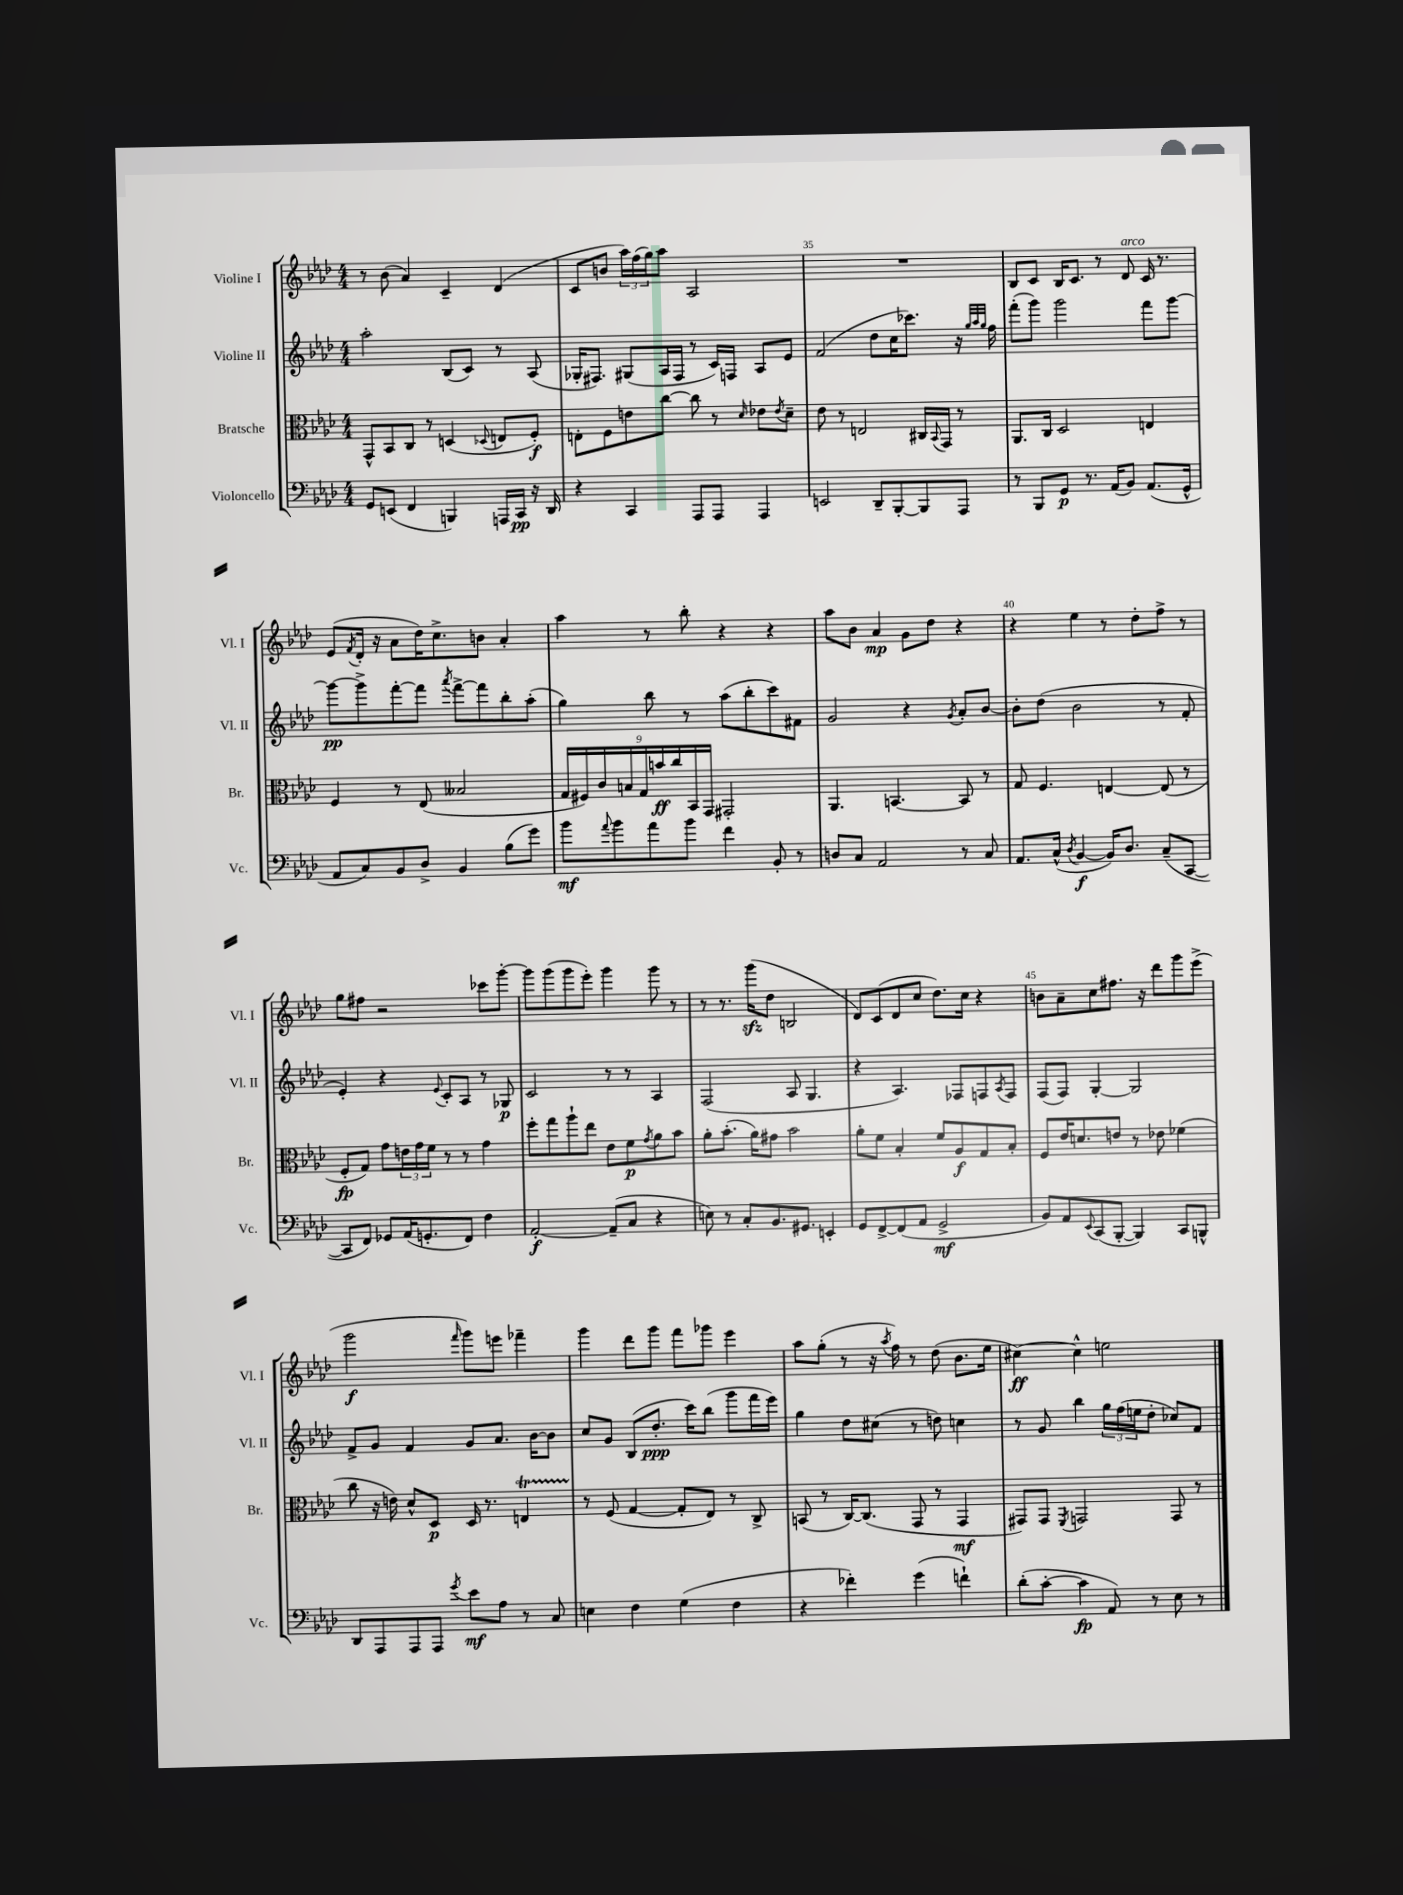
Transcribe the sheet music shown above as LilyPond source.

<<
\new StaffGroup <<
\new Staff = "s0" \with { instrumentName = "Violine I" shortInstrumentName = "Vl. I" } {
    \clef treble \key aes \major \numericTimeSignature \time 4/4
    r8 bes'8( aes'4) c'4-- des'4( |
    c'8 b'8 \tuplet 3/2 { aes''16) f''16( g''16) } aes''8 aes2 |
    R1 |
    bes8 c'8 bes16 c'8. r8 des'8^\markup { \italic "arco" } c'16 r8. |
    ees'8( \acciaccatura { f'8 } des'16-. r16 aes'8 des''16) c''8.-> b'8 aes'4-. |
    aes''4 r8 bes''8-. r4 r4 |
    aes''8 bes'8 aes'4\mp g'8 des''8 r4 |
    r4 ees''4 r8 des''8-. f''8-> r8 |
    g''8 fis''8 r2 ces'''8 g'''8~-. |
    g'''8 g'''8( g'''8 ees'''8-.) g'''4 g'''8 r8 |
    r8 r8. g'''16\sfz( des''8 b2 |
    des'8) c'8( des'8 c''8 des''8.) c''16 r4 |
    b'8 aes'8-- c''8 fis''8. r16 des'''8 g'''8 ees'''8->( |
    g'''2\f \grace { f'''16 } g'''8) e'''8 fes'''4-- |
    g'''4 des'''8 g'''8 f'''8 ges'''8 ees'''4 |
    aes''8 g''8-.( r8 r16 \acciaccatura { aes''8 } f''16) r8 des''8( bes'8. ees''16 |
    cis''4~\ff) cis''4-^ e''2 \bar "|." |
}
\new Staff = "s1" \with { instrumentName = "Violine II" shortInstrumentName = "Vl. II" } {
    \clef treble \key aes \major \numericTimeSignature \time 4/4
    aes''2-. bes8( c'8) r8 aes8( |
    ges16-. fis8.) gis8( aes16 fis16 r8 c'16) f16 aes8 ees'8 |
    f'2( des''8 c''16 ces'''8.) r16 \grace { g''32 aes''32 g''32 } f''16 |
    f'''8-.( g'''8) g'''2 f'''8 g'''8~ |
    g'''8~\pp g'''8-> f'''8~-. f'''8 \acciaccatura { aes'''8 } f'''8~-> f'''8 bes''8-. aes''8-.( |
    g''4) bes''8 r8 aes''8( bes''8-. c'''8) fis'8 |
    g'2 r4 \acciaccatura { g'8 } aes'8-. bes'8~ |
    bes'8-. des''8( bes'2 r8 f'8-. |
    ees'4-.) r4 \appoggiatura { ees'8 } c'8-. aes8 r8 ges8\p |
    c'2 r8 r8 aes4 |
    f2( aes8 g4. |
    r4 aes4.) fes8 f8 \acciaccatura { aes8 } f8 |
    f8( f8) g4~-. g2 |
    f'8-> g'8 f'4 g'8 aes'8. bes'16~ bes'8 |
    c''8 g'8 bes8( des''8.-.\ppp c'''16) bes''8( g'''8 f'''16 ees'''16) |
    g''4 des''8 cis''8( r8 d''8) c''4 |
    r8 g'8 bes''4 \tuplet 3/2 { g''16 f''16( e''16 } des''8-. ces''8) f'8 \bar "|." |
}
\new Staff = "s2" \with { instrumentName = "Bratsche" shortInstrumentName = "Br." } {
    \clef alto \key aes \major \numericTimeSignature \time 4/4
    g,8-^ bes,8 c8 r8 d4( \appoggiatura { des8 } e8 f8-.\f) |
    e8-. f8 e'8 c''8~ c''8 r8 \grace { des'16 } ees'8 \acciaccatura { ees'8 } des'8-- |
    ees'8 r8 e2 cis16 \appoggiatura { bes,8 } g,16 r8 |
    aes,8. c16 des2 e4 |
    f4 r8 ees8( beses2 |
    \tuplet 9/8 { g16 fis16) c'16 b16 g16 b'16\ff c''16 bes,16 g,16 } gis,2-. |
    aes,4. b,4.~ b,8 r8 |
    g8 f4. e4~ e8( r8 |
    f8-.\fp g8) g'8 \tuplet 3/2 { e'16 g'16 f'16 } r8 r8 g'4 |
    f''8-. g''8 aes''8-! ees''8 ees'8 f'8\p \acciaccatura { g'8 } aes'8 bes'8 |
    aes'8-. bes'8.-.( aes'16) gis'8 bes'2 |
    aes'8-. f'8 bes4-. f'8 aes8\f g8 bes8-. |
    f8 ees'16 d'8. e'8 r8 ees'8 fes'4( |
    c''8 r16 e'16) des'8-^ des8\p des16 r8. e4\startTrillSpan |
    r8\stopTrillSpan f8( g4~ g8-. ees8) r8 c8-> |
    b,8( r8 c16~) c8.( g,8 r8 g,4\mf |
    gis,8) gis,8 \acciaccatura { f,8 } g,2 g,8 r8 \bar "|." |
}
\new Staff = "s3" \with { instrumentName = "Violoncello" shortInstrumentName = "Vc." } {
    \clef bass \key aes \major \numericTimeSignature \time 4/4
    g,8 e,8( f,4 b,,4) a,,16 c,16\pp r16 des,16 |
    r4 c,4 aes,,8 aes,,8 aes,,4 |
    e,2 des,8-- bes,,8~-. bes,,8 aes,,8 |
    r8 bes,,8 g,8\p r8. aes,16( bes,8) aes,8.( g,16-^ |
    aes,8 c8) bes,8 des8-> bes,4 bes8( g'8) |
    bes'8\mf \appoggiatura { aes'8 } bes'8 aes'8 bes'8 f'4 bes,8-. r8 |
    d8 c8 aes,2 r8 c8 |
    aes,8. c16-^( \acciaccatura { des8 } bes,4~\f bes,16) des8. c8--( c,8~ |
    c,8 f,8) ges,8 aes,16( g,8.-. f,8) f4 |
    aes,2~-.\f aes,8--( c8 r4 |
    e8) r8 c8-. bes,8. gis,8. e,4-. |
    g,8 f,8~-> f,8( aes,8 g,2->\mf |
    bes,8) aes,8 \appoggiatura { ees,8 } c,8( bes,,8~-. bes,,4) c,8 b,,8-^ |
    des,8 aes,,8 aes,,8 aes,,8 \acciaccatura { g'8 } ees'8\mf aes8 r8 c8 |
    e4 f4 g4( f4 |
    r4 fes'4-.) g'4( f'4-!) |
    des'8-.( c'8~-. c'4\fp aes,8) r8 ees8 r8 \bar "|." |
}
>>
>>
\layout { \context { \Score currentBarNumber = #33 \override BarNumber.break-visibility = ##(#f #t #t) barNumberVisibility = #(every-nth-bar-number-visible 5) } }
